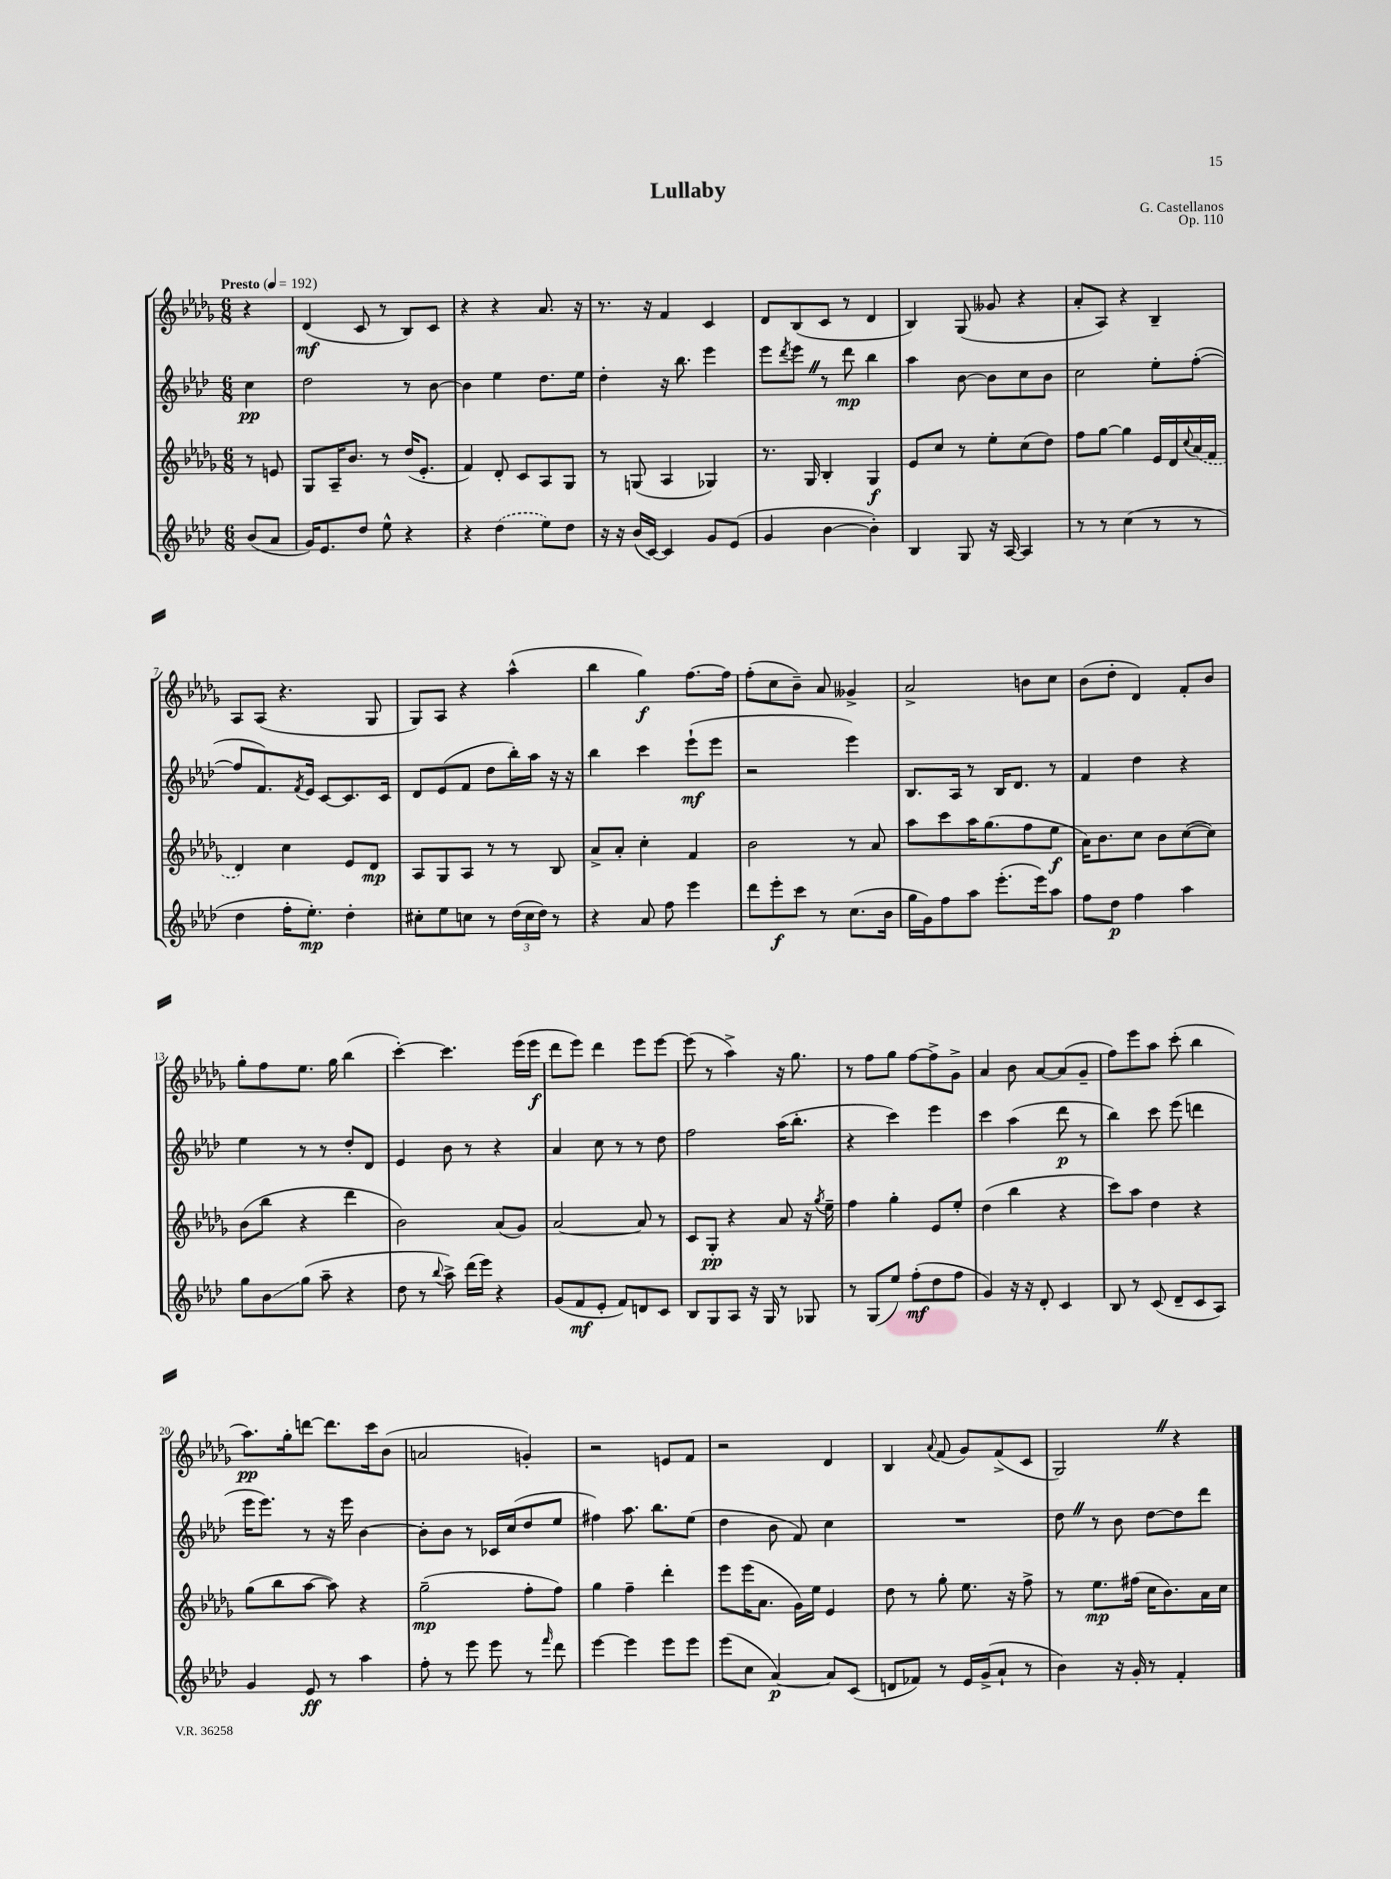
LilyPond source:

\header { title = "Lullaby" composer = "G. Castellanos" opus = "Op. 110" }
<<
\new StaffGroup <<
\new Staff = "s0" {
    \clef treble \key des \major \numericTimeSignature \time 6/8 \partial 4 \tempo "Presto" 4 = 192
    r4 |
    des'4\mf( c'8 r8 bes8) c'8 |
    r4 r4 aes'8. r16 |
    r8. r16 f'4 c'4 |
    des'8 bes8( c'8 r8 des'4 |
    bes4) ges8( geses'8 r4 |
    aes'8-. aes8) r4 bes4-- |
    aes8 aes8( r4. ges8 |
    ges8) aes8 r4 aes''4-^( |
    bes''4 ges''4\f) f''8.~ f''16 |
    f''8-.( c''8 bes'8--) aes'8 geses'4-> |
    aes'2-> b'8 c''8 |
    bes'8( des''8-. des'4) f'8-. bes'8 |
    ges''8-. f''8 ees''8. ges''16 bes''4( |
    c'''4~-.) c'''4. ees'''16( ees'''16\f |
    des'''8 ees'''8) des'''4 ees'''8 ees'''8~ |
    ees'''8( r8 aes''4->) r16 ges''8. |
    r8 f''8 ges''8 f''8~ f''8-> ges'8-> |
    aes'4 bes'8 aes'8~ aes'8( ges'8-- |
    f''8) ees'''8 aes''8 c'''8-.( bes''4 |
    aes''8.\pp) ges''16-. d'''8~ d'''8. c'''16 bes'8( |
    a'2 g'4-.) |
    r2 e'8 f'8 |
    r2 des'4 |
    bes4 \appoggiatura { aes'8 } f'8( ges'8) f'8->( c'8 |
    ges2) \once \override BreathingSign.text = \markup { \musicglyph "scripts.caesura.straight" } \breathe r4 \bar "|." |
}
\new Staff = "s1" {
    \clef treble \key aes \major \numericTimeSignature \time 6/8 \partial 4
    c''4\pp |
    des''2 r8 bes'8~ |
    bes'4 ees''4 des''8. ees''16 |
    des''4-. r16 bes''8. ees'''4 |
    ees'''8 \acciaccatura { des'''8 } ees'''8 \once \override BreathingSign.text = \markup { \musicglyph "scripts.caesura.straight" } \breathe r8 des'''8\mp bes''4 |
    aes''4 bes'8~ bes'8 c''8 bes'8 |
    c''2 ees''8-. f''8~-.( |
    f''8 f'8.) \acciaccatura { f'8 } ees'16 c'8~ c'8. c'16 |
    des'8 ees'8( f'8 des''8 bes''16-.) aes''16 r16 r16 |
    bes''4 c'''4 ees'''8-!\mf( ees'''8 |
    r2 ees'''4) |
    bes8. aes16 r8 bes16 des'8. r8 |
    f'4 des''4 r4 |
    ees''4 r8 r8 des''8-. des'8 |
    ees'4 bes'8 r8 r4 |
    aes'4 c''8 r8 r8 des''8 |
    f''2 aes''16( bes''8.-. |
    r4 c'''4) ees'''4 |
    c'''4 aes''4( des'''8\p r8 |
    bes''4) c'''8 ees'''8( d'''4 |
    ees'''16 ees'''8.) r8 r16 ees'''16 bes'4~ |
    bes'8-. bes'8 r8 ces'16 c''16( des''8 ees''8 |
    fis''4) aes''8. bes''8. ees''8( |
    des''4 bes'8 f'8) c''4 |
    R2. |
    des''8 \once \override BreathingSign.text = \markup { \musicglyph "scripts.caesura.straight" } \breathe r8 bes'8 des''8~ des''8 des'''8 \bar "|." |
}
\new Staff = "s2" {
    \clef treble \key des \major \numericTimeSignature \time 6/8 \partial 4
    r8 e'8 |
    ges8 aes16-- bes'8. r8 des''16( ees'8.-. |
    f'4) des'8-. c'8 aes8 ges8 |
    r8 g8( aes4 ges4) |
    r8. ges16 bes4-. ges4\f |
    ees'8 c''8 r8 ees''8-. c''8( des''8) |
    f''8 ges''8~ ges''4 ees'16 des'16 \appoggiatura { c''8 } \once \slurDashed aes'16( f'16 |
    des'4) c''4 ees'8 des'8\mp |
    aes8 ges8 aes8 r8 r8 bes8 |
    aes'8-> aes'8-. c''4-. f'4 |
    bes'2 r8 aes'8 |
    aes''8 c'''8 aes''16 ges''8.( f''8 ees''8\f |
    aes'16) bes'8. c''8 bes'8 c''8~( c''8) |
    bes'8( bes''8 r4 des'''4 |
    bes'2) aes'8( ges'8) |
    aes'2~ aes'8 r8 |
    c'8 ges8-.\pp r4 aes'8 r16 \acciaccatura { ges''8 } ees''16-- |
    f''4 ges''4-. ees'8 ees''8-. |
    des''4( bes''4 r4 |
    c'''8) aes''8 des''4 r4 |
    ges''8( bes''8 aes''8~ aes''8) r4 |
    ges''2--\mp( f''8-. f''8) |
    ges''4 f''4-- des'''4-. |
    ees'''8 ees'''16( aes'8. ges'16) ees''16 ees'4 |
    des''8 r8 ges''8-. ees''8. r16 f''8-> |
    r8 ees''8.\mp fis''16( c''16 bes'8.) aes'16 c''16 \bar "|." |
}
\new Staff = "s3" {
    \clef treble \key aes \major \numericTimeSignature \time 6/8 \partial 4
    bes'8( aes'8 |
    g'16) ees'8. des''8 ees''8-^ r4 |
    r4 \once \slurDashed des''4( ees''8) des''8 |
    r16 r16 bes'16( c'16~) c'4 g'8 ees'8( |
    g'4 bes'4~ bes'4-.) |
    bes4 g8 r16 aes16~ aes4 |
    r8 r8 c''4( r8 r8 |
    des''4 f''16-. ees''8.-.\mp) des''4-. |
    cis''8-. ees''8 c''8 r8 \tuplet 3/2 { des''16( c''16 des''16) } r8 |
    r4 aes'8 f''8 ees'''4 |
    des'''8 ees'''8-.\f c'''8 r8 c''8.( bes'16 |
    g''16 g'16) f''8 aes''8 ees'''8.-.( ees'''16) aes''8 |
    f''8 des''8\p f''4 aes''4 |
    g''8 bes'8\glissando g''8( aes''8-- r4 |
    des''8 r8 \appoggiatura { bes''8 } aes''8->) des'''16( ees'''16) r4 |
    g'8( f'8\mf ees'8-. f'8) d'8 c'8 |
    bes8 g8 aes8 r16 g16 r8 ges8 |
    r8 g8( ees''8) f''8-.\mf( des''8 f''8 |
    g'4) r16 r16 des'8-. c'4 |
    bes8 r8 c'8( des'8-- c'8 aes8) |
    g'4 ees'8\ff r8 aes''4 |
    f''8-. r8 ees'''8 ees'''8 r8 \grace { f'''16 } des'''8 |
    ees'''4~ ees'''4 ees'''8 ees'''8 |
    ees'''8( c''8 aes'4~\p) aes'8 c'8( |
    d'8 fes'8) r8 ees'16 g'16->( aes'8-! r8 |
    bes'4) r16 g'16-. r8 f'4-. \bar "|." |
}
>>
>>
